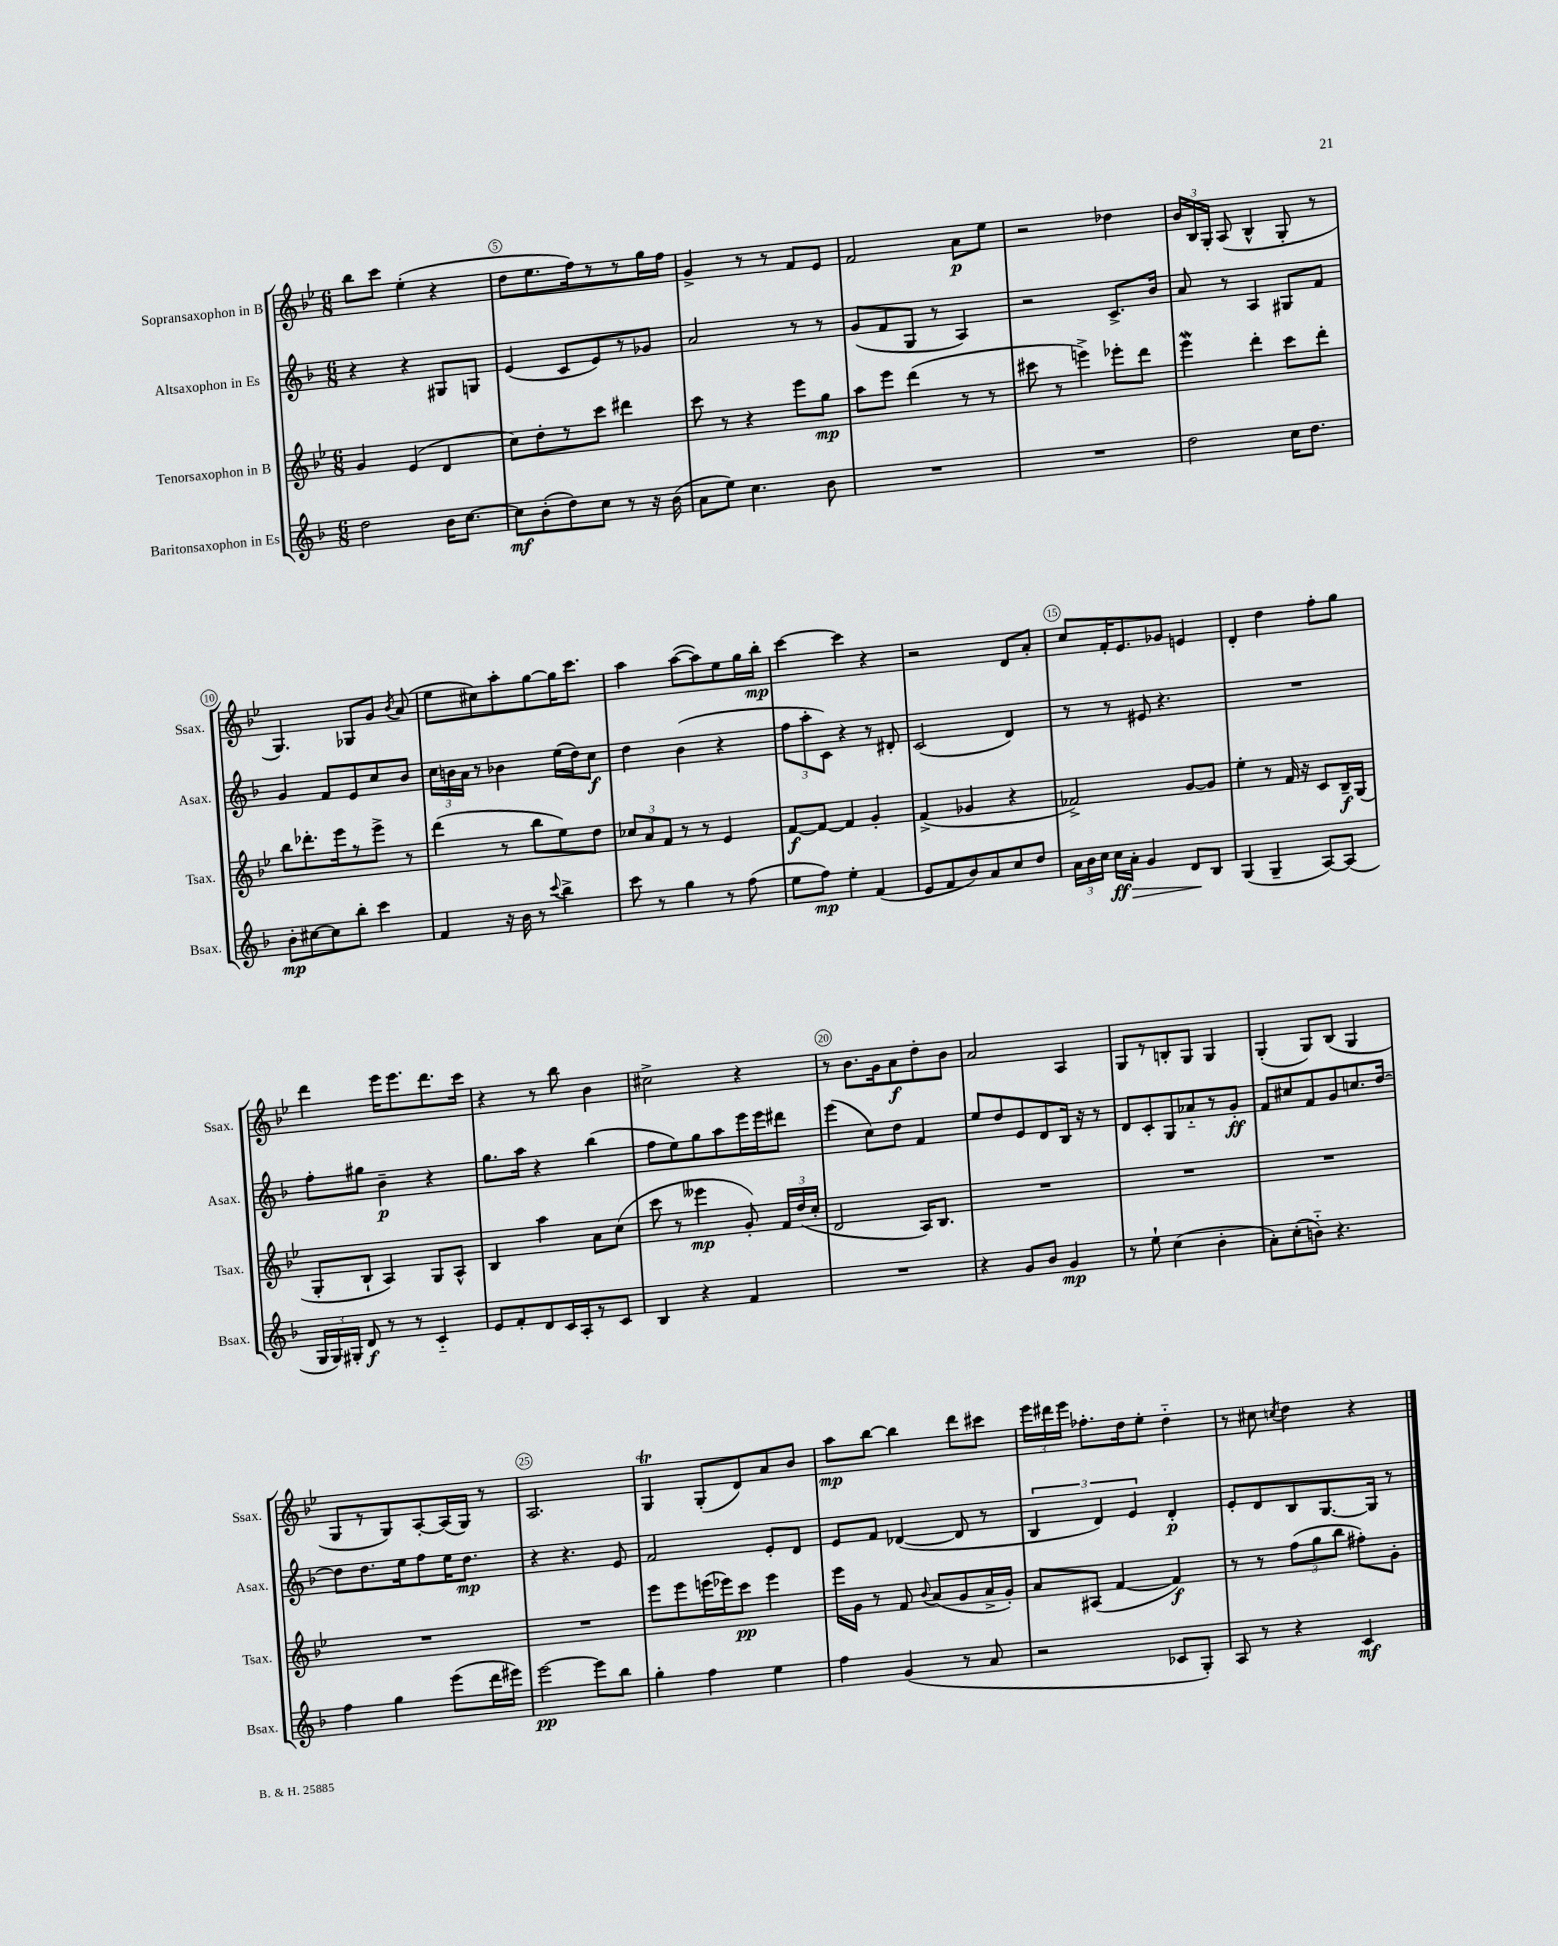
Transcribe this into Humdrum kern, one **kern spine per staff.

**kern	**kern	**kern	**kern
*staff4	*staff3	*staff2	*staff1
*clefG2	*clefG2	*clefG2	*clefG2
*k[b-]	*k[b-e-]	*k[b-]	*k[b-e-]
*M6/8	*M6/8	*M6/8	*M6/8
2dd	4g	4r	8bb-
.	.	.	8ccc
.	(4e-	4r	(4ee-'
16b-	4d	8G#	4r
[8.cc	.	.	.
.	.	8G	.
=	=	=	=
8cc]	8cc)	(4e	8dd
(8b-'	8dd'	.	8.ee-
8dd)	8r	8c	.
.	.	.	16ff)
8cc	8ccc	8e)	8r
8r	4ddd#	8r	8r
16r	.	8g-	16gg
(16b-	.	.	16ff
=	=	=	=
8a	8ccc	2a	4g^
8ee)	8r	.	.
4.cc	4r	.	8r
.	.	.	8r
.	8eee-	8r	8f
8b-	8gg	8r	8e-
=	=	=	=
2.r	8aa	(8g	2f
.	8eee-	8f	.
.	(4ddd	8G	.
.	.	8r	.
.	8r	4A)	8a
.	8r	.	8ee-
=	=	=	=
2.r	8ccc#	2r	2r
.	8r	.	.
.	4eee^)	.	.
.	8eee-'	8.c^	4dd-
.	8ddd	.	.
.	.	16b-	.
=	=	=	=
2dd	4eee-	8a	24b-
.	.	.	24B-
.	.	.	24G'
.	.	8r	(8A
.	4ddd'	4A	4B-^^
16cc	8ccc	8G#	8G'
8.dd	.	.	.
.	8ddd'	8f	8r
=	=	=	=
8b-'	8bb-	4g	4.G)
[8cc#	8.ddd-'	.	.
8cc#]	.	8f	.
.	16eee-	.	.
8bb-'	8r	8e	8G-
4ccc	8eee-^	8cc	8g
.	.	.	8qb-
.	8r	8b-	(8a
=	=	=	=
4f	(4ddd	24cc	8ee-
.	.	24b	.
.	.	24a	.
.	.	8r	8cc#)
16r	8r	4b-	8aa'
16b-	.	.	.
8r	8bb-	.	[8gg
8qqccc	.	.	.
4bb-^	8ee-)	(16ee	16gg]
.	.	16dd)	8.ccc
.	8dd	8cc	.
=	=	=	=
8ccc	12cc-	4dd	4aa
.	12a	.	.
8r	.	.	.
.	12f	.	.
4gg	8r	(4b-	([8aa
.	8r	.	8aa])
8r	4e-	4r	8ee-
(8ff	.	.	16gg
.	.	.	16bb-'
=	=	=	=
8ee	[8f	12ff	[4ccc
.	.	12aa'	.
8ff)	8f_	.	.
.	.	12c)	.
4ee'	4f]	4r	4ccc]
(4f	4g'	8r	4r
.	.	8d#'	.
=	=	=	=
8e	(4f^	(2c	2r
8f	.	.	.
8b-)	4g-	.	.
8a	.	.	.
8cc	4r	4d)	8d
8dd	.	.	8a'
=	=	=	=
24a	2f-^)	8r	8cc
24b-	.	.	.
24cc	.	.	.
16cc	.	8r	16f'
16a'	.	.	8.e-
4g	.	8e#	.
.	.	4.r	8g-
8d	[8g	.	4e
8B-	8g]	.	.
=	=	=	=
(4G	4ee-'	2.r	4d'
4G~	8r	.	4dd
.	16f	.	.
.	16r	.	.
[8A)	8c	.	8ff'
(8A]	16B-~	.	8gg
.	(16G	.	.
=	=	=	=
24G	8G'	8ff'	4ddd
24G)	.	.	.
24G#'	.	.	.
8d	8B-`	8gg#	.
8r	4A)	4b-~	16eee-
.	.	.	8.eee-
8r	.	.	.
4c'~	8G	4r	8.ddd
.	8A^^	.	.
.	.	.	16ccc
=	=	=	=
8e	4B-	8.gg	4r
8f'	.	.	.
.	.	16aa	.
8d	4aa	4r	8r
16c	.	.	8bb-
16A'	.	.	.
8r	8a	(4bb-	4b-
8c	(8cc	.	.
=	=	=	=
4B-	8ccc	8ff	2cc#^
.	8r	8ee)	.
4r	4eee--	8gg	.
.	.	8aa	.
4f	8g')	16eee	4r
.	.	16eee	.
.	24f	8ddd#	.
.	(24dd	.	.
.	24cc'	.	.
=	=	=	=
2.r	2d	(4eee	8r
.	.	.	8.b-
.	.	8cc)	.
.	.	.	16g
.	.	8dd	8a
.	16A)	4f	8dd'
.	8.B-	.	.
.	.	.	8b-
=	=	=	=
4r	2.r	8ee	2a
.	.	8dd	.
8g	.	8e	.
8b-	.	8d	.
4g	.	16B-	4A
.	.	16r	.
.	.	8r	.
=	=	=	=
8r	2.r	8d	8G
8ee`	.	8c'	8r
(4cc	.	8G	8B'
.	.	8a-'~	8G
4b-'	.	8r	4G
.	.	8g'	.
=	=	=	=
8a')	2.r	8f	(4G'
(8cc'	.	8cc#	.
8b'~)	.	8f	8G)
4.r	.	8g	(8B-
.	.	8.cc	4G
.	.	[16dd	.
=	=	=	=
4ff	2.r	8dd]	8G
.	.	8.dd	8r
4gg	.	.	8G)
.	.	16ee	.
.	.	8ff	[8A'
(8eee	.	16ee	(16A]
.	.	8.dd	16G)
16ddd	.	.	8r
16eee#)	.	.	.
=	=	=	=
[2eee	2.r	4r	2.A
.	.	4.r	.
8eee]	.	.	.
8bb-	.	8e	.
=	=	=	=
4gg'	8eee-	2f	4G
.	8eee-	.	.
4ff	(16eee	.	(8G'
.	16eee-)	.	.
.	8ccc	.	8d)
4ee	4eee-	8e'	8a
.	.	8d	8b-
=	=	=	=
4ff	16eee-	8e	8aa
.	16g	.	.
.	8r	8f	[8bb-
(4g	8f	([4d-	4bb-]
.	8qqb-	.	.
.	(8a	.	.
8r	8g	8d-]	8ddd
8a	16a^	8r	8ccc#
.	16g')	.	.
=	=	=	=
2r	8a	6B-	24eee-
.	.	.	24ddd#
.	.	.	24eee-
.	(8A#	.	8.ff-'
.	.	6d)	.
.	[4f	.	.
.	.	.	16dd
.	.	6e	.
.	.	.	8ee-'
8c-	4f])	4d'	4dd'~
8G')	.	.	.
=	=	=	=
8A	8r	8e'	8r
8r	8r	8d	8cc#
.	.	.	8qcc
4r	(12ff	8B-	4dd
.	12gg	.	.
.	.	[8.G	.
.	12bb-	.	.
4c	8ff#')	.	4r
.	.	16G]	.
.	8g'	8r	.
==	==	==	==
*-	*-	*-	*-
